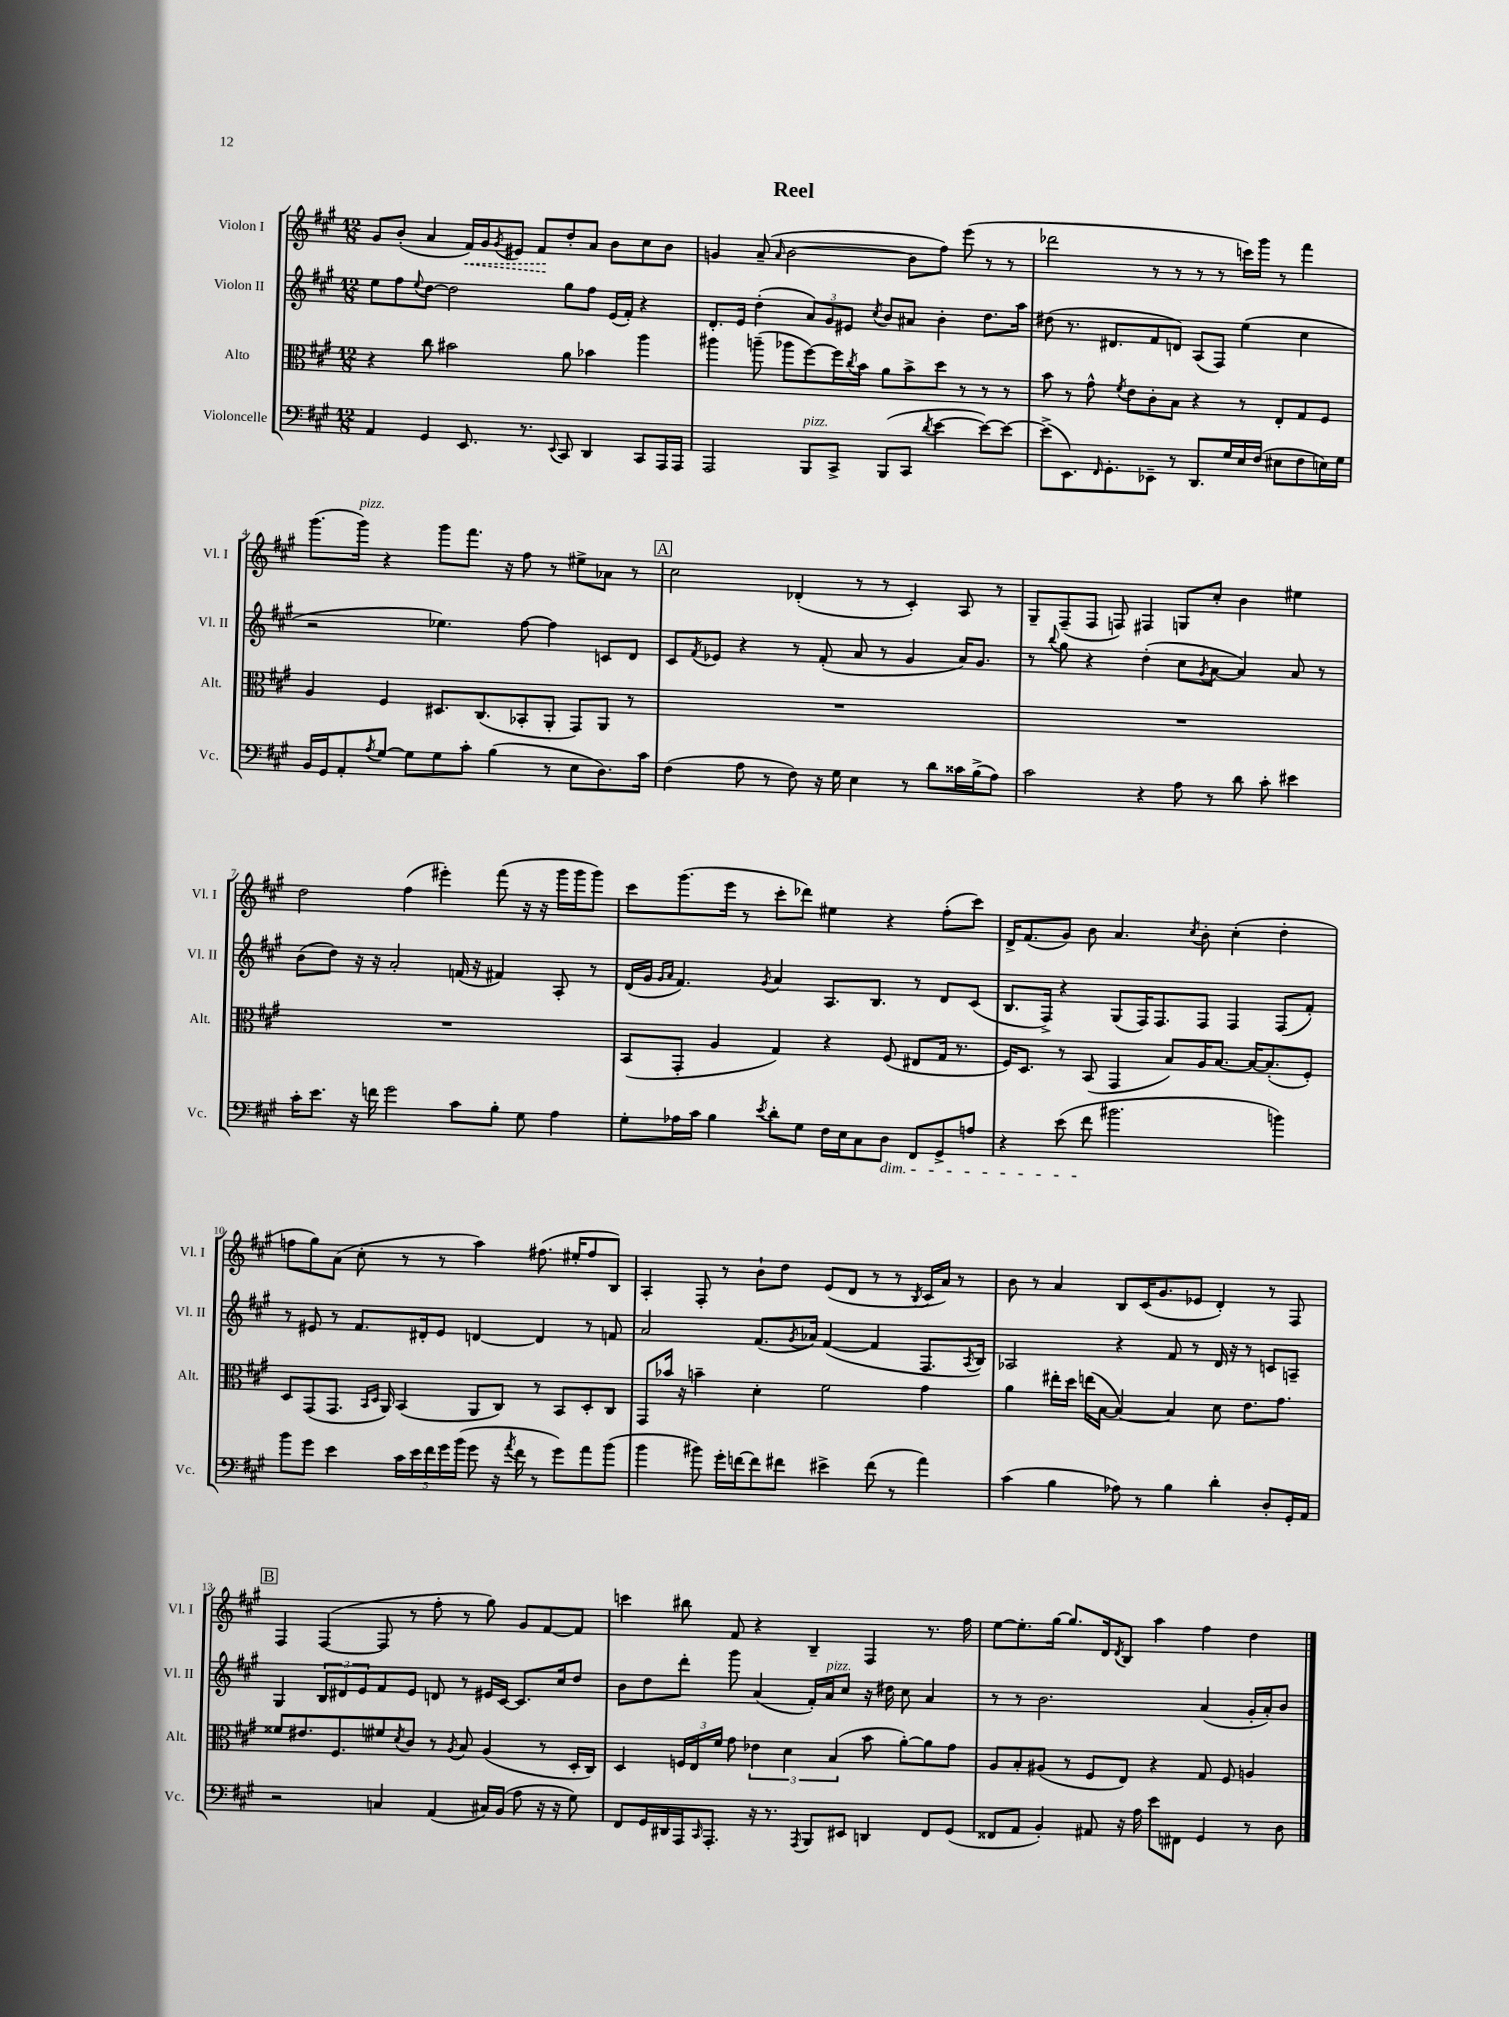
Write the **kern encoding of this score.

**kern	**kern	**kern	**kern	**dynam
*part4	*part3	*part2	*part1	*part1
*staff4	*staff3	*staff2	*staff1	*staff1
*I"Violoncelle	*I"Alto	*I"Violon II	*I"Violon I	*
*I'Vc.	*I'Alt.	*I'Vl. II	*I'Vl. I	*
*clefF4	*clefC3	*clefG2	*clefG2	*
*k[f#c#g#]	*k[f#c#g#]	*k[f#c#g#]	*k[f#c#g#]	*
*M12/8	*M12/8	*M12/8	*M12/8	*
=1	=1	=1	=1	=1
4AA/	4r	8ee\L	8g#/L	.
.	.	8ff#\	(8b'/J	.
.	.	8qqee/	.	.
4GG#/	8cc#\	[8dd\J	4a/	.
.	2b#X\	2dd\]	.	.
!	!	!	!	!LO:HP:b
8.EE/	.	.	16f#/LL)	<
.	.	.	16g#/J	.
.	.	.	8qg#/	.
.	.	.	8e#X/J	.
8.r	.	.	.	.
.	.	.	8f#/L	.
8qqEE/	.	.	.	.
8CC#/	8a\	8gg#\L	8dd'/	[
4DD/	4b-X\	8ff#\J	8a/J	.
.	.	(16e/LL	8b\L	.
.	.	16f#'/JJ)	.	.
8CC#/L	4aa\	4r	8cc#\	.
16AAA/L	.	.	8b\J	.
16AAA/JJ	.	.	.	.
=2	=2	=2	=2	=2
2AAA/	4aa#X\	8.d'/L	4gn/	.
.	.	16e/Jk	.	.
.	(8aan~\	(4dd'\	(8a~/	.
.	.	.	16qqa/	.
.	8aa-X\L	.	[2b\	.
!LO:TX:a:i:t=pizz.	!	!	!	!
8BBB/L	[8ff#\)	12a/L)	.	.
.	.	12g#/	.	.
8CC#^/J	16ff#\L]	.	.	.
.	.	12e#X/J	.	.
.	8qcc#/	.	.	.
.	16b\JJ	.	.	.
.	.	8qcc#/	.	.
(8BBB/L	8a\L	8b/L	.	.
8CC#/J	8b^\	8a#X/J	8b\L]	.
8qd/	.	.	.	.
[4e\	8dd\J	4b'\	8ff#\J)	.
.	8r	.	(8eee\	.
8e\L_)	8r	8.dd\L	8r	.
8e\J_	8r	.	8r	.
.	.	16aa\Jk	.	.
=3	=3	=3	=3	=3
(8e^\L]	8b\	(8dd#X\	2ddd-X\	.
8.EE\)	8r	8.r	.	.
.	8g#^^\	.	.	.
16qqFF#/	.	.	.	.
8.GG#'\	.	8.d#X/L	.	.
.	8qf#/	.	.	.
.	8e\L	.	.	.
8EE-X~\J	8c#'\	8f#/	8r	.
8r	8B\J	8dn/J)	8r	.
8.DD/L	4r	(8A/L	8r	.
.	.	8F#/J)	8r	.
16G#/L	.	.	.	.
16E/	8r	(4ee\	16cccn\LL)	.
(16F#/JJ	.	.	16ggg#\JJ	.
8E#X\L	8E'/L	.	8r	.
8F#\	8G#/	4cc#\	4fff#\	.
16En\L)	8F#/J	.	.	.
16G#\JJ	.	.	.	.
!!LO:LB:g=z
=4	=4	=4	=4	=4
16BB/LL	4A/	2r	(8.ggg#\L	.
16GG#/J	.	.	.	.
8AA'/	.	.	.	.
!	!	!	!LO:TX:a:i:t=pizz.	!
.	.	.	16ggg#\Jk)	.
8qA/	.	.	.	.
[8G#/J	4F#/	.	4r	.
8G#\L]	.	.	.	.
8G#\	8.D#X/L	4.ee-X\)	8ggg#\L	.
8c#'\J	.	.	8.fff#\J	.
.	(8.C#/	.	.	.
(4B\	.	.	.	.
.	.	.	16r	.
.	8BB-X'/	[8ff#\	8ff#\	.
8r	8AA'/J	4ff#\]	8r	.
8E\L	8GG#/L)	.	8ee#X^\L	.
8.D\)	8AA/J	8cn/L	8a-X\J	.
.	8r	8d/J	8r	.
16c#\Jk	.	.	.	.
!!LO:REH:place=s1:t=A
=5	=5	=5	=5	=5
(4F#\	1.r	8c#/L	2cc#\	.
.	.	8qf#/	.	.
.	.	8e-X/J	.	.
8A\	.	4r	.	.
8r	.	.	.	.
8F#\)	.	8r	(4d-X'/	.
16r	.	(8f#'/	.	.
16G#\	.	.	.	.
4E\	.	8a/	8r	.
.	.	8r	8r	.
8r	.	4g#/	4c#'/)	.
8d\L	.	.	.	.
16c##X\L	.	16a/KL)	8A/	.
(16B^\J	.	8.g#/J	.	.
8A\J)	.	.	8r	.
=6	=6	=6	=6	=6
2c#\	1.r	8r	8G#~/L	.
.	.	8qqbb/	.	.
.	.	8gg#\	(8F#~/	.
.	.	4r	8F#/J	.
.	.	.	8Fn/)	.
4r	.	(4dd'\	4F#X/	.
8A\	.	8cc#\L	8Gn/L	.
.	.	8qg#/	.	.
8r	.	[8a\J	8cc#'/J	.
8d\	.	4a/])	4b\	.
8c#'\	.	.	.	.
4e#X\	.	8a/	4ee#X\	.
.	.	8r	.	.
!!LO:LB:g=z
=7	=7	=7	=7	=7
16c#'\KL	1.r	(8b\L	2dd\	.
8.e\J	.	.	.	.
.	.	8dd\J)	.	.
16r	.	16r	.	.
16fn\	.	16r	.	.
2g#\	.	2a'/	.	.
.	.	.	(4ff#\	.
.	.	.	4eee#X'\)	.
8c#\L	.	(16fn/	.	.
.	.	16r	.	.
8B'\J	.	4f#X/)	(8fff#\	.
8G#\	.	.	16r	.
.	.	.	16r	.
4A\	.	8A'/	16ggg#\LL	.
.	.	.	16ggg#\J	.
.	.	8r	8ggg#\J)	.
=8	=8	=8	=8	=8
8G#'\L	(8BB/L	(16d/LL	8ccc#\L	.
.	.	16g#/JJ	.	.
.	.	16qqg#/LL	.	.
.	.	16qqa/JJ	.	.
16A-X\L	8GG#'/J	4.f#/)	(8.ggg#\	.
16c#\JJ	.	.	.	.
4B\	4A/	.	.	.
.	.	.	16eee\Jk	.
.	.	.	8r	.
8qe/	.	8qg#/	.	.
8d'\L	4G#/)	4a/	8ccc#'\L	.
8G#\J	.	.	8ddd-X\J)	.
16F#\LL	4r	8.A/L	4ee#X\	.
16E\J	.	.	.	.
8C#\	.	.	.	.
.	.	8.B/J	.	.
!LO:TX:b:i:t=dim.	!	!	!	!
8D\J	(8F#/	.	4r	.
8FF#/L	8E#X/L	8r	.	.
8GG#^/	16G#/Jk	8d/L	(8ff#'\L	.
.	8.r	.	.	.
8An/J	.	(8c#/J	8ccc#\J)	.
=9	=9	=9	=9	=9
4r	16F#/KL)	8.B/L	16d^/KL	.
.	8.D/J	.	(8.f#/	.
.	.	16F#^/Jk)	.	.
(8e\	8r	4r	8g#/J)	.
8f#\	(8BB/	.	8b\	.
2.b#X\	4GG#/	(8G#/L	4.a/	.
.	.	16F#/K)	.	.
.	.	8.F#/	.	.
.	8B/L)	.	.	.
.	.	.	8qcc#/	.
.	16A/K	8F#/J	8b'\	.
.	[8.B/J	.	.	.
.	.	4F#/	(4cc#'\	.
.	16B/KL_	.	.	.
.	(8.B'/]	.	.	.
4bn\)	.	(8F#/L	4dd'\	.
.	8F#'/J)	8f#'/J)	.	.
!!LO:LB:g=z
=10	=10	=10	=10	=10
8b\L	8D/L	8r	8ffn\L	.
8g#\J	(8GG#/	8e#X/	8gg#\)	.
4e\	8.GG#/J	8r	(8a\J	.
.	.	8.f#/L	8cc#'\	.
.	16qqBB/LL	.	.	.
.	16qqD/JJ	.	.	.
.	16AA/)	.	.	.
20c#\LL	(4BB/	.	8r	.
20e\	.	.	.	.
.	.	16d#X'/k	.	.
20f#\	.	.	.	.
.	.	8e#/J	8r	.
20g#\	.	.	.	.
(20b\JJ	.	.	.	.
8g#\	8AA/L	[4dn/	4aa\)	.
16r	8C#/J)	.	.	.
8qa/	.	.	.	.
16f#\	.	.	.	.
8r	8r	4d/]	(8.ff#X\	.
8g#\L)	8BB/L	.	.	.
.	.	.	16ee#X'/KL	.
8a\	8D'/	8r	8ff#/	.
(8b\J	8C#/J	8fn/	8B/J)	.
=11	=11	=11	=11	=11
4b\	8GG#/L	2a/	4A'/	.
.	16b-X/Jk	.	.	.
.	16r	.	.	.
8b#X\)	4bn~\	.	8F#'/	.
16g#'\LL	.	.	8r	.
[16fn\J	.	.	.	.
8f\]	4d'\	(8.f#/L	8b`\L	.
8f#X\J	.	.	8dd\J	.
.	.	8qg#/	.	.
.	.	16a-X/Jk)	.	.
4e#X^\	2f#\	([4f#/	(8e/L	.
.	.	.	8d/J	.
(8f#\	.	4f#/]	8r	.
8r	.	.	8r	.
.	.	.	8qB/	.
4a\)	4g#\	8.F#/L	16c#/LL	.
.	.	.	16a/JJ)	.
.	.	.	8r	.
.	.	8qA/	.	.
.	.	16B/Jk)	.	.
=12	=12	=12	=12	=12
(4c#\	4a\	2A-X/	8b\	.
.	.	.	8r	.
4B\	16ee#X'\LL	.	4a/	.
.	16dd\JJ	.	.	.
.	(16een\LL	.	.	.
.	[16B\JJ	.	.	.
8A-X\)	4B/_)	4r	8B/L	.
8r	.	.	(16c#/K	.
.	.	.	8.g#/	.
4B\	4B/]	8f#/	.	.
.	.	8r	8e-X/J	.
4d'\	8d\	16d/	4d'/)	.
.	.	16r	.	.
.	8.e\L	8r	.	.
8D'/L	.	8cn/L	8r	.
.	8.g#\J	.	.	.
16GG#'/L	.	8An~/J	8F#/	.
16AA/JJ	.	.	.	.
!!LO:LB:g=z
!!LO:REH:place=s1:t=B
=13	=13	=13	=13	=13
2r	8f##X/L	4G#/	4F#/	.
.	8.e#X/	.	.	.
.	.	12B/L	([4F#/	.
.	8.F#/	.	.	.
.	.	12d#X/	.	.
.	.	12e/	.	.
4Cn/	8f#X/	8f#/	8F#/]	.
.	8qd/	.	.	.
.	8c#/J	8e/J	8r	.
(4AA/	8r	8dn/	8ff#'\	.
.	8qA/	.	.	.
.	8B/	8r	8r	.
16C#X/LL)	(4A/	16e#X/LL	8gg#\)	.
(16BB/JJ	.	[16c#/JJ	.	.
8A\	.	8.c#/L]	8g#/L	.
16r	8r	.	[8f#/	.
16r	.	16cc#/k	.	.
8G#\)	16D'/LL	8dd/J	8f#/J]	.
.	16C#/JJ)	.	.	.
=14	=14	=14	=14	=14
8FF#/L	4D/	8b\L	4cccn\	.
16GG#/L	.	8dd\	.	.
16DD#X/	.	.	.	.
16AAA/J	24Fn/LL	8ddd'\J	8bb#X\	.
.	24E/	.	.	.
16qqCC#/	.	.	.	.
8.AAA'/J	.	.	.	.
.	24f#/JJ	.	.	.
.	8g#\	8ggg#\	8f#/	.
16r	6e-X\	(4a/	4r	.
8.r	.	.	.	.
.	6d\	.	.	.
8qAAA/	.	.	.	.
8BBB/L	.	16f#'/LL)	4B~/	.
!	!	!LO:TX:a:i:t=pizz.	!	!
.	.	16a/J	.	.
.	(6B/	.	.	.
8EE#X/J	.	8cc#/J	.	.
4DDn/	8b\	16r	4F#/	.
.	.	16dd#X\	.	.
.	[8a'\L)	8cc#\	.	.
8FF#/L	8a\]	4a/	8.r	.
(8GG#/J	8g#\J	.	.	.
.	.	.	16ff#\	.
=15	=15	=15	=15	=15
8FF##X/L	8A/L	8r	[8ee\L	.
8AA/J	8B'/	8r	8.ee'\]	.
4BB'/)	(8A#X/J	2.b\	.	.
.	.	.	[16gg#\Jk	.
.	8r	.	8.gg#/L]	.
8AA#X/	8F#/L	.	.	.
.	.	.	16d/k	.
.	.	.	8qd/	.
16r	8E/J)	.	8B/J	.
16A\	.	.	.	.
8e\L	4r	.	4aa\	.
8FF#X\J	.	.	.	.
4GG#/	8G#/	(4a/	4ff#\	.
.	8F#/	.	.	.
8r	4An/	16g#'/LL	4dd\	.
.	.	16a'/J)	.	.
8D\	.	8b/J	.	.
==	==	==	==	==
*-	*-	*-	*-	*-
